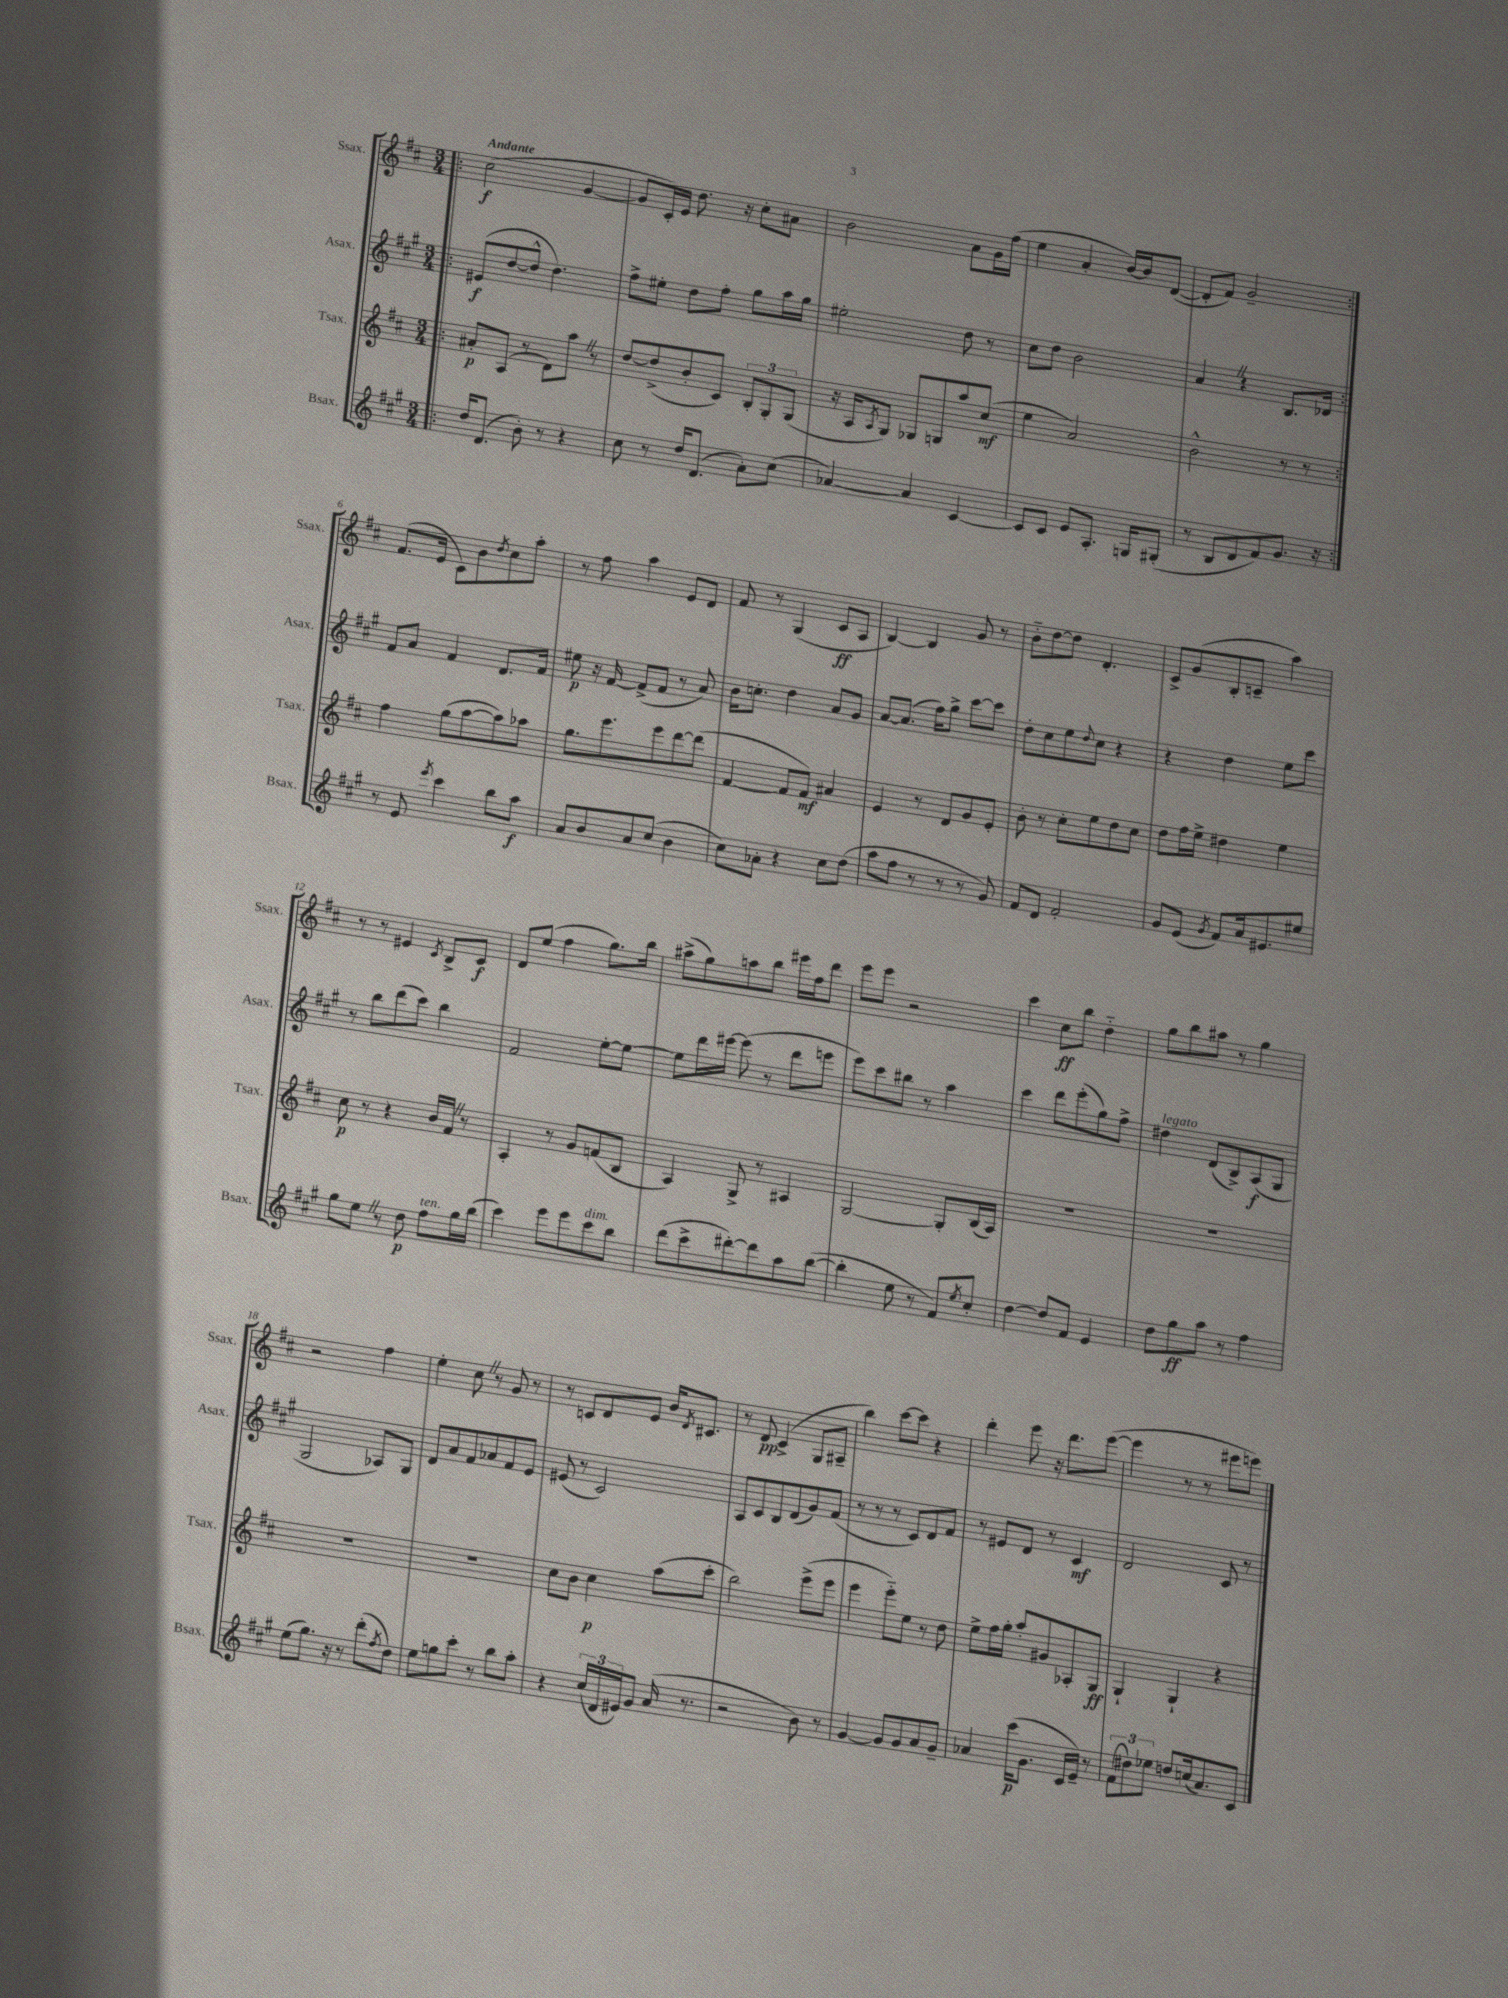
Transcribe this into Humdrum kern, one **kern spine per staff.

**kern	**dynam	**kern	**dynam	**kern	**dynam	**kern	**dynam
*part4	*part4	*part3	*part3	*part2	*part2	*part1	*part1
*staff4	*staff4	*staff3	*staff3	*staff2	*staff2	*staff1	*staff1
*I"Bsax.	*	*I"Tsax.	*	*I"Asax.	*	*I"Ssax.	*
*I'Bsax.	*	*I'Tsax.	*	*I'Asax.	*	*I'Ssax.	*
*clefG2	*	*clefG2	*	*clefG2	*	*clefG2	*
*k[f#c#g#]	*	*k[f#c#]	*	*k[f#c#g#]	*	*k[f#c#]	*
*M3/4	*	*M3/4	*	*M3/4	*	*M3/4	*
=1!|:	=1!|:	=1!|:	=1!|:	=1!|:	=1!|:	=1!|:	=1!|:
!	!	!	!	!	!	!LO:TX:a:B:t=Andante	!
16dd/KL	.	8a#X'/L	p	(8e#X/L	f	(2cc#\	f
(8.d/J	.	.	.	.	.	.	.
.	.	(8A/J	.	[8dd/	.	.	.
8b'\)	.	8r	.	8dd^^/J]	.	.	.
8r	.	8d\L)	.	4.dd\)	.	.	.
4r	.	8aaZ\J	.	.	.	[4g/	.
.	.	8r	.	.	.	.	.
=2	=2	=2	=2	=2	=2	=2	=2
8cc#\	.	[8dd/L	.	8ff#^\L	.	8g/L]	.
8r	.	(8dd^/]	.	8ee#X'\J	.	16c#'/L)	.
.	.	.	.	.	.	16e/JJ	.
16dd/KL	.	8b'/	.	8dd\L	.	8.dd\	.
(8.d/J	.	.	.	.	.	.	.
.	.	8c#/J)	.	8ff#'\J	.	.	.
.	.	.	.	.	.	16r	.
8a'\L)	.	12B'/L	.	8gg#\L	.	8cc#'\L	.
.	.	12G'/	.	.	.	.	.
(8cc#\J	.	.	.	16aa\L	.	8a#X\J	.
.	.	(12G/J	.	.	.	.	.
.	.	.	.	16gg#\JJ	.	.	.
=3	=3	=3	=3	=3	=3	=3	=3
[4a-X/)	.	16r	.	2ee#X'\	.	2b\	.
.	.	16A/KL	.	.	.	.	.
.	.	8qA/	.	.	.	.	.
.	.	8G/J)	.	.	.	.	.
4a-/]	.	8G-X/L	.	.	.	.	.
.	.	8Gn/	.	.	.	.	.
[4c#/	.	8aa/	.	8dd\	.	8a\L	.
.	.	(8cc#/J	mf	8r	.	16g\L	.
.	.	.	.	.	.	(16ff#\JJ	.
=4	=4	=4	=4	=4	=4	=4	=4
8c#/L]	.	4ee\	.	8cc#\L	.	4ee\	.
8c#/J	.	.	.	8dd\J	.	.	.
8e/L	.	2a/)	.	2b\	.	4a'/	.
8.A'/J	.	.	.	.	.	.	.
.	.	.	.	.	.	[16b/LL)	.
16Gn/KL	.	.	.	.	.	16b/J]	.
(8G#X'/J	.	.	.	.	.	([8d/J	.
=5	=5	=5	=5	=5	=5	=5	=5
8r	.	2b^^\	.	4aZ/	.	8d'/L]	.
8B/L	.	.	.	.	.	8f#/J)	.
8d/	.	.	.	4r	.	2g~/	.
8f#/)	.	.	.	.	.	.	.
8.g#/J	.	8r	.	8.B/L	.	.	.
.	.	8r	.	.	.	.	.
16r	.	.	.	16d-X/Jk	.	.	.
!!LO:LB:g=z
=6:|!	=6:|!	=6:|!	=6:|!	=6:|!	=6:|!	=6:|!	=6:|!
8r	.	4ff#\	.	8f#/L	.	(8.f#/L	.
8e/	.	.	.	8a/J	.	.	.
.	.	.	.	.	.	16e/Jk	.
8qeee/	.	.	.	.	.	.	.
4ccc#\	.	(8gg\L	.	4f#/	.	8c#\L)	.
.	.	[8aa\	.	.	.	8b\	.
.	.	.	.	.	.	8qdd/	.
8bb\L	.	8aa\])	.	8.d/L	.	8cc#\	.
8aa\J	f	8aa-X\J	.	.	.	8aa'\J	.
.	.	.	.	16f#/Jk	.	.	.
=7	=7	=7	=7	=7	=7	=7	=7
8a/L	.	8.gg\L	.	8ee#X\	p	8r	.
8b/	.	.	.	16r	.	8ff#\	.
.	.	8.eee\	.	[16f#/	.	.	.
8a/	.	.	.	(8f#^/L]	.	4aa\	.
(8cc#/J	.	8eee\	.	8f#/J	.	.	.
4b\	.	[8ddd\	.	8r	.	8e/L	.
.	.	(8ddd\J]	.	8a/)	.	8d/J	.
=8	=8	=8	=8	=8	=8	=8	=8
8cc#\L)	.	[4f#/	.	16b\KL	.	8f#/	.
.	.	.	.	8.ccn'\J	.	.	.
8a-X'\J	.	.	.	.	.	8r	.
4r	.	8f#/L]	.	4dd\	.	(4G/	.
.	.	8f#/J)	mf	.	.	.	.
8cc#\L	.	4a#X/	.	8a/L	.	8c#/L	ff
(8dd\J	.	.	.	8g#/J	.	8A/J	.
=9	=9	=9	=9	=9	=9	=9	=9
8aa\L	.	4e/	.	[8a/L	.	[4B/)	.
8ff#\J	.	.	.	(8.a/J]	.	.	.
8r	.	8r	.	.	.	4B/]	.
.	.	.	.	16ff#\KL)	.	.	.
8r	.	8d/L	.	8gg#^\J	.	.	.
8r	.	8g/	.	[8ccc#\L	.	8g/	.
8g#/)	.	8e'/J	.	8ccc#\J]	.	8r	.
=10	=10	=10	=10	=10	=10	=10	=10
8f#/L	.	8b'\	.	8dd'\L	.	8b\L	.
8d/J	.	8r	.	8cc#\	.	[8dd\	.
2f#'/	.	8cc#'\L	.	8ee\	.	8dd\J]	.
.	.	.	.	8qqdd/	.	.	.
.	.	8ee\	.	8cc#\J	.	4.d'/	.
.	.	8dd\	.	4r	.	.	.
.	.	8cc#\J	.	.	.	.	.
=11	=11	=11	=11	=11	=11	=11	=11
8g#/L	.	8dd\L	.	4r	.	8c#^/L	.
(8e/J	.	16ff#\L	.	.	.	(8g/	.
.	.	16ee^\JJ	.	.	.	.	.
8qg#/	.	.	.	.	.	.	.
8f#/L)	.	4dd#X\	.	4dd\	.	8B'/	.
16a/k	.	.	.	.	.	8cn~/J	.
8.e#X/	.	.	.	.	.	.	.
.	.	4ee\	.	8ee\L	.	4aa\)	.
8ee#X/J	.	.	.	8ccc#\J	.	.	.
!!LO:LB:g=z
=12	=12	=12	=12	=12	=12	=12	=12
8gg#\L	.	8cc#\	p	8r	.	8r	.
8eeZ\J	.	8r	.	8bb\L	.	8r	.
8r	.	4r	.	(8ddd\	.	4e#X/	.
8dd\	p	.	.	8ccc#\J)	.	.	.
.	.	.	.	.	.	8qc#/	.
!LO:TX:a:i:t=ten.	!	!	!	!	!	!	!
8ff#\L	.	16b/LL	.	4bb\	.	8B^/L	.
.	.	16f#Z/JJ	.	.	.	.	.
16gg#\L	.	8r	.	.	.	8c#/J	f
(16bb\JJ	.	.	.	.	.	.	.
=13	=13	=13	=13	=13	=13	=13	=13
4ccc#\)	.	4A'/	.	2f#/	.	8d/L	.
.	.	.	.	.	.	(8ee/J	.
8eee\L	.	8r	.	.	.	4ff#\	.
8eee\	.	8g/L	.	.	.	.	.
!LO:TX:a:i:t=dim.	!	!	!	!	!	!	!
8ccc#\	.	(8fn/	.	[8ee'\L	.	8.gg\L)	.
8bb\J	.	8B/J	.	8ee\J_	.	.	.
.	.	.	.	.	.	16bb\Jk	.
=14	=14	=14	=14	=14	=14	=14	=14
(8ddd\L	.	4A/)	.	8ee\L]	.	(8aa#X^\L	.
8ccc#^\	.	.	.	16ddd\L	.	8gg\)	.
.	.	.	.	[16eee#X\JJ	.	.	.
[8ddd#X'\)	.	8G^/	.	(8eee#\]	.	8aan\	.
8ddd#\]	.	8r	.	8r	.	8bb\J	.
8aa\	.	4A#X/	.	8ddd\L	.	16eee#X\LL	.
.	.	.	.	.	.	16ff#\J	.
([8bb\J	.	.	.	8eeen\J	.	8ddd\J	.
=15	=15	=15	=15	=15	=15	=15	=15
4bb'\]	.	[2G/	.	8eee\L)	.	8eee\L	.
.	.	.	.	8ccc#\	.	8eee\J	.
8ee\	.	.	.	8bb#X\J	.	2r	.
8r	.	.	.	8r	.	.	.
8f#/L)	.	8G'/L]	.	4aa\	.	.	.
8qee/	.	.	.	.	.	.	.
8cc#'/J	.	(16B/L	.	.	.	.	.
.	.	16A/JJ)	.	.	.	.	.
=16	=16	=16	=16	=16	=16	=16	=16
[4dd\	.	2.r	.	4ccc#\	.	4ccc#\	.
8dd/L]	.	.	.	8ddd\L	.	8cc#\L	ff
8f#/J	.	.	.	(8eee'\	.	8bb\J	.
4e/	.	.	.	8gg#\)	.	4dd\	.
.	.	.	.	8ff#^\J	.	.	.
=17	=17	=17	=17	=17	=17	=17	=17
!	!	!	!	!LO:TX:a:i:t=legato	!	!	!
8dd\L	.	2.r	.	4dd#X\	.	8gg\L	.
8gg#\	ff	.	.	.	.	8bb\	.
8aa\J	.	.	.	(8d/L	.	8aa#X\J	.
8r	.	.	.	8B^/)	.	8r	.
4ff#\	.	.	.	(8A/	f	4gg\	.
.	.	.	.	8G#/J	.	.	.
!!LO:LB:g=z
=18	=18	=18	=18	=18	=18	=18	=18
(8ee\L	.	2.r	.	2G#/	.	2r	.
8.gg#\J)	.	.	.	.	.	.	.
16r	.	.	.	.	.	.	.
8r	.	.	.	.	.	.	.
(8ddd'\L	.	.	.	8A-X/L)	.	4ff#\	.
8qff#/	.	.	.	.	.	.	.
8dd\J)	.	.	.	8G#/J	.	.	.
=19	=19	=19	=19	=19	=19	=19	=19
8ee\L	.	2.r	.	8d/L	.	4ee'\	.
8ggn\	.	.	.	8a/	.	.	.
8ccc#'\J	.	.	.	8f#/	.	8cc#Z\	.
8r	.	.	.	8a-X/	.	8r	.
8bb\L	.	.	.	8f#/	.	8g/	.
8aa'\J	.	.	.	8e/J	.	8r	.
=20	=20	=20	=20	=20	=20	=20	=20
4r	.	8cc#\L	.	(8e#X/	.	8r	.
.	.	8b\J	.	8r	.	8cn/L	.
(24cc#/LL	.	4cc#\	p	2c#/)	.	8d/	.
24d/	.	.	.	.	.	.	.
24e#X/J)	.	.	.	.	.	.	.
8g#/J	.	.	.	.	.	8e/J	.
(16a/	.	(8aa\L	.	.	.	16b/KL	.
.	.	.	.	.	.	8qd/	.
8.r	.	.	.	.	.	8.c#X/J	.
.	.	8ccc#'\J	.	.	.	.	.
=21	=21	=21	=21	=21	=21	=21	=21
2r	.	2bb\)	.	8A/L	.	8r	.
.	.	.	.	8c#/	.	8d/	pp
.	.	.	.	8B/	.	(4c#^/	.
.	.	.	.	(8d/	.	.	.
8b\)	.	(8eee^\L	.	8g#/)	.	8G/L	.
8r	.	8eee\J	.	(8f#/J	.	8A#X~/J	.
=22	=22	=22	=22	=22	=22	=22	=22
[4g#/	.	4eee\	.	8r	.	4bb\)	.
.	.	.	.	8r	.	.	.
8g#/L]	.	8eee\L)	.	8r	.	[8ccc#\L	.
8g#/	.	8ee\J	.	8c#/L)	.	8ccc#\J]	.
8a/	.	8r	.	8d/	.	4r	.
8g#~/J	.	8dd\	.	8f#/J	.	.	.
=23	=23	=23	=23	=23	=23	=23	=23
4a-X/	.	8ee^\L	.	8r	.	4ddd'\	.
.	.	16ff#\L	.	8e#X/L	.	.	.
.	.	16gg'\JJ	.	.	.	.	.
(16ccc#\KL	p	8aa'/L	.	8d/J	.	8eee\	.
8.g#\J	.	.	.	.	.	.	.
.	.	8g#X/	.	8r	.	16r	.
.	.	.	.	.	.	8.ddd\L	.
16c#/LL	.	8A-X'/	.	4c#/	mf	.	.
16e~/JJ)	.	.	.	.	.	.	.
8r	.	8G/J	ff	.	.	([8eee\J	.
=24	=24	=24	=24	=24	=24	=24	=24
(12f#\L	.	4G`/	.	2d/	.	4eee\]	.
12dd#X\)	.	.	.	.	.	.	.
12ee-X\J	.	.	.	.	.	.	.
8ddn/L	.	4G`/	.	.	.	8r	.
(16ccn/k	.	.	.	.	.	8r	.
8.a/)	.	.	.	.	.	.	.
.	.	4r	.	8c#/	.	8eee#X\L	.
8c#/J	.	.	.	8r	.	8eeen\J)	.
==	==	==	==	==	==	==	==
*-	*-	*-	*-	*-	*-	*-	*-
